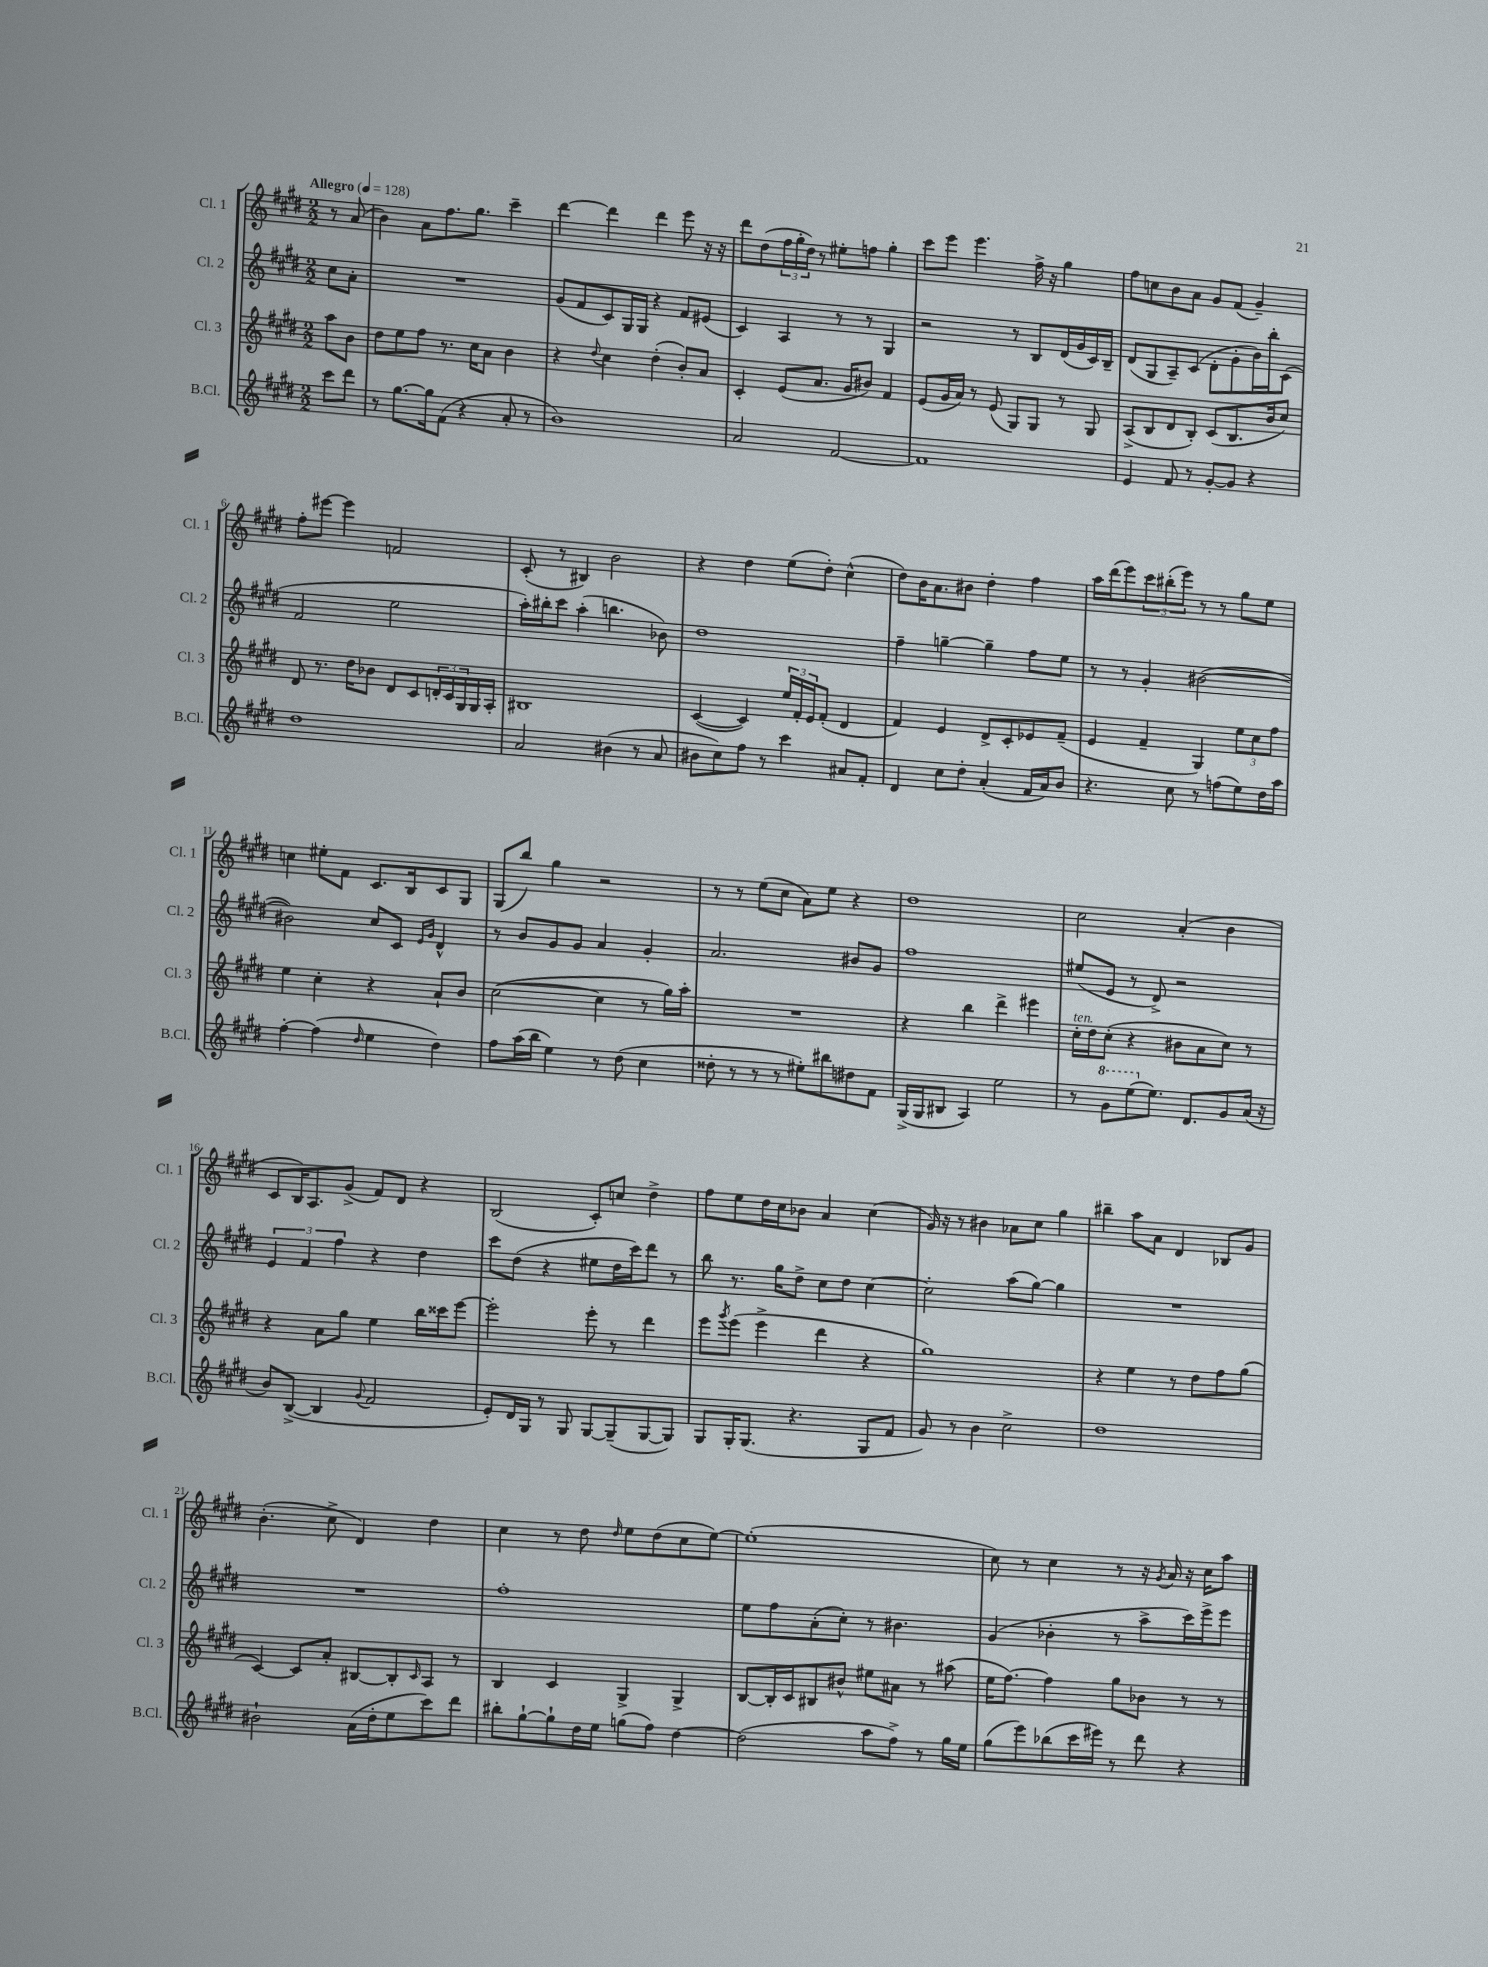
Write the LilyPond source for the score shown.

<<
\new StaffGroup <<
\new Staff = "s0" \with { instrumentName = "Cl. 1" shortInstrumentName = "Cl. 1" } {
    \clef treble \key e \major \numericTimeSignature \time 2/2 \partial 4 \tempo "Allegro" 4 = 128
    r8 a'8( |
    b'4) a'8 fis''8. gis''8. cis'''4-- |
    dis'''4~ dis'''4 dis'''4 e'''8 r16 r16 |
    dis'''8 dis''8( \tuplet 3/2 { fis''16 gis''16-. dis''16) } r8 eis''8-. f''8 gis''4-. |
    cis'''8 e'''8 e'''4. fis''16-> r16 gis''4 |
    fis''8 c''8 b'8 a'8 gis'8 fis'8( gis'4--) |
    fis''8-. eis'''8~ eis'''4 f'2 |
    cis'8-.( r8 bis4) b'2 |
    r4 dis''4 e''8( dis''8-.) cis''4-^( |
    dis''8) b'16 a'8. bis'8 dis''4-. fis''4 |
    a''16 dis'''16( e'''8) \tuplet 3/2 { cis'''8 bis''8-.( e'''8) } r8 r8 gis''8 e''8 |
    c''4 eis''8-. fis'8 cis'8. b16 cis'8 gis8 |
    gis8( b''8) gis''4 r2 |
    r8 r8 e''8( cis''8 a'8) e''8 r4 |
    dis''1 |
    cis''2 a'4-.( b'4 |
    cis'8 b16) a8. gis'8->( fis'8) dis'8 r4 |
    b2( cis'8-.) c''8 dis''4-> |
    fis''8 e''8 dis''16 cis''16 bes'8 a'4 cis''4( |
    gis'16) r16 r8 bis'4 aes'8 cis''8 gis''4 |
    bis''4-- a''8 a'8 dis'4 bes8 gis'8 |
    b'4.-.( cis''8-> dis'4) dis''4 |
    cis''4 r8 dis''8 \grace { dis''16 } e''8 dis''8( cis''8 e''8~) |
    e''1-.( |
    cis''8) r8 cis''4 r8 r16 \acciaccatura { gis'8 } a'16 r16 cis''16 a''8 \bar "|." |
}
\new Staff = "s1" \with { instrumentName = "Cl. 2" shortInstrumentName = "Cl. 2" } {
    \clef treble \key e \major \numericTimeSignature \time 2/2 \partial 4
    cis''8 a'8-. |
    R1 |
    gis'8( fis'8 cis'8) gis16 gis16 r4 fis'8 eis'8( |
    cis'4) a4 r8 r8 gis4 |
    r2 r8 b8 dis'16( gis'16 cis'16) b16-- |
    dis'8( gis8 a8--) cis'8( dis'8-. gis'8-. b'16) b''16-. cis'8( |
    fis'2 e''2 |
    a''16-.) bis''16-. cis'''8 a''4-.( b''4. bes'8) |
    dis''1 |
    fis''4-- g''4~-- g''4-- fis''8 e''8 |
    r8 r8 gis'4-. bis'2~( |
    bis'2) cis''8 cis'8 \grace { e'16 gis'16 } dis'4-^ |
    r8 b'8 gis'8 gis'8 a'4 gis'4-. |
    a'2. bis'8 gis'8 |
    fis''1 |
    eis''8( e'8 r8 dis'8->) r2 |
    \tuplet 3/2 { e'4 fis'4 fis''4 } r4 dis''4 |
    cis'''8 dis''8( r4 eis''8 dis''16 cis'''16) dis'''8 r8 |
    b''8 r8. gis''16 dis''8-> cis''8 dis''8 cis''4~ |
    cis''2-. a''8( gis''8~) gis''4 |
    R1 |
    R1 |
    fis''1-. |
    e''8 fis''8 a'8-.( cis''8-.) r8 bis'4. |
    gis'4( bes'4-. r8 a''8-> cis'''16) e'''16-> e'''8 \bar "|." |
}
\new Staff = "s2" \with { instrumentName = "Cl. 3" shortInstrumentName = "Cl. 3" } {
    \clef treble \key e \major \numericTimeSignature \time 2/2 \partial 4
    a''8 b'8 |
    dis''8 e''8 fis''8 r8. cis''16 a'8 b'4 |
    r4 \appoggiatura { dis''8 } cis''4 dis''4-.( b'8-.) a'8 |
    cis'4-. e'8( a'8. gis'16 bis'8) fis'4 |
    e'8( gis'16 a'16) r8 e'8( gis8) gis8 r8 gis8 |
    a8->( b8 dis'8 b8-.) cis'8( b8. b'16 cis''8) |
    dis'8 r8. dis''16 bes'8 dis'8 cis'8 \tuplet 3/2 { d'16-. cis'16 gis16 } gis16 a16-. |
    bis1 |
    cis'4~( cis'4) \tuplet 3/2 { e''16 fis'16-. e'16 } fis'8-.( dis'4 |
    fis'4) e'4 dis'8-> cis'8-. ees'8 fis'8--( |
    e'4 fis'4-- gis4) \tuplet 3/2 { e''8 cis''8 fis''8 } |
    e''4 cis''4-. r4 a'8-! b'8 |
    cis''2~( cis''4 r8 gis''16) a''16-. |
    R1 |
    r4 b''4 dis'''4-> eis'''4 |
    cis''16-.^\markup { \italic "ten." } dis''16 cis''8-.( r4 bis'8 a'8 cis''8) r8 |
    r4 a'8 gis''8 e''4 b''16 cisis'''16 e'''8~ |
    e'''2-. e'''8-. r8 dis'''4 |
    e'''8 \acciaccatura { gis'''8 } e'''8( e'''4-> dis'''4 r4 |
    gis''1) |
    r4 e''4 r8 dis''8 fis''8 gis''8( |
    cis'4~) cis'8 a'8-. bis8~ bis8-. \grace { cis'16 } a8 r8 |
    b4 cis'4 gis4-> gis4-> |
    b8~ b16-. cis'16 bis8 bis'8-^ eis''8 ais'8 r8 ais''8( |
    e''16 fis''8.~) fis''4 gis''8 bes'8 r8 r8 \bar "|." |
}
\new Staff = "s3" \with { instrumentName = "B.Cl." shortInstrumentName = "B.Cl." } {
    \clef treble \key e \major \numericTimeSignature \time 2/2 \partial 4
    cis'''8 dis'''8 |
    r8 gis''8.~ gis''16 fis'8( r4 a'8-. r8 |
    b'1) |
    a'2 fis'2~ |
    fis'1 |
    e'4 fis'8 r8 gis'8~-. gis'8 r4 |
    dis''1 |
    a'2 bis'4( r8 a'8 |
    bis'8 cis''8) fis''8 r8 cis'''4 ais'8 fis'8-. |
    dis'4 cis''8 dis''8-. a'4-.( fis'16 a'16) b'8 |
    r4. cis''8 r8 f''8( e''8) dis''16 a''16 |
    fis''4~-. fis''4( \grace { dis''16 } e''4 dis''4) |
    fis''8 a''16( b''16 e''4) r8 dis''8( cis''4 |
    disis''8-. r8 r8 r8 eis''8-.) bis''8 dis''8 fis'8 |
    gis16->( gis16 bis8 a4) e''2 |
    r8 \ottava #1 gis''8 e'''8( \ottava #0 e''8.) dis'8. gis'8 a'16( r16 |
    b'8) b8~->( b4 \appoggiatura { gis'8 } fis'2 |
    e'8-.) dis'16 gis16 r8 gis8 gis8~ gis8--( gis8~ gis8) |
    gis8 gis16-. gis8.( r4. gis8 fis'8 |
    gis'8) r8 b'4 cis''2-> |
    dis''1 |
    bis'2-! a'16( dis''16-. e''8 cis'''8) dis'''8 |
    bis''8-. gis''8~-! gis''8-! dis''16 e''16 g''8( fis''8) dis''4~ |
    dis''2( a''8 fis''8->) r8 gis''16 e''16 |
    gis''8( e'''8) bes''8( cis'''16 eis'''16) r8 dis'''8 r4 \bar "|." |
}
>>
>>
